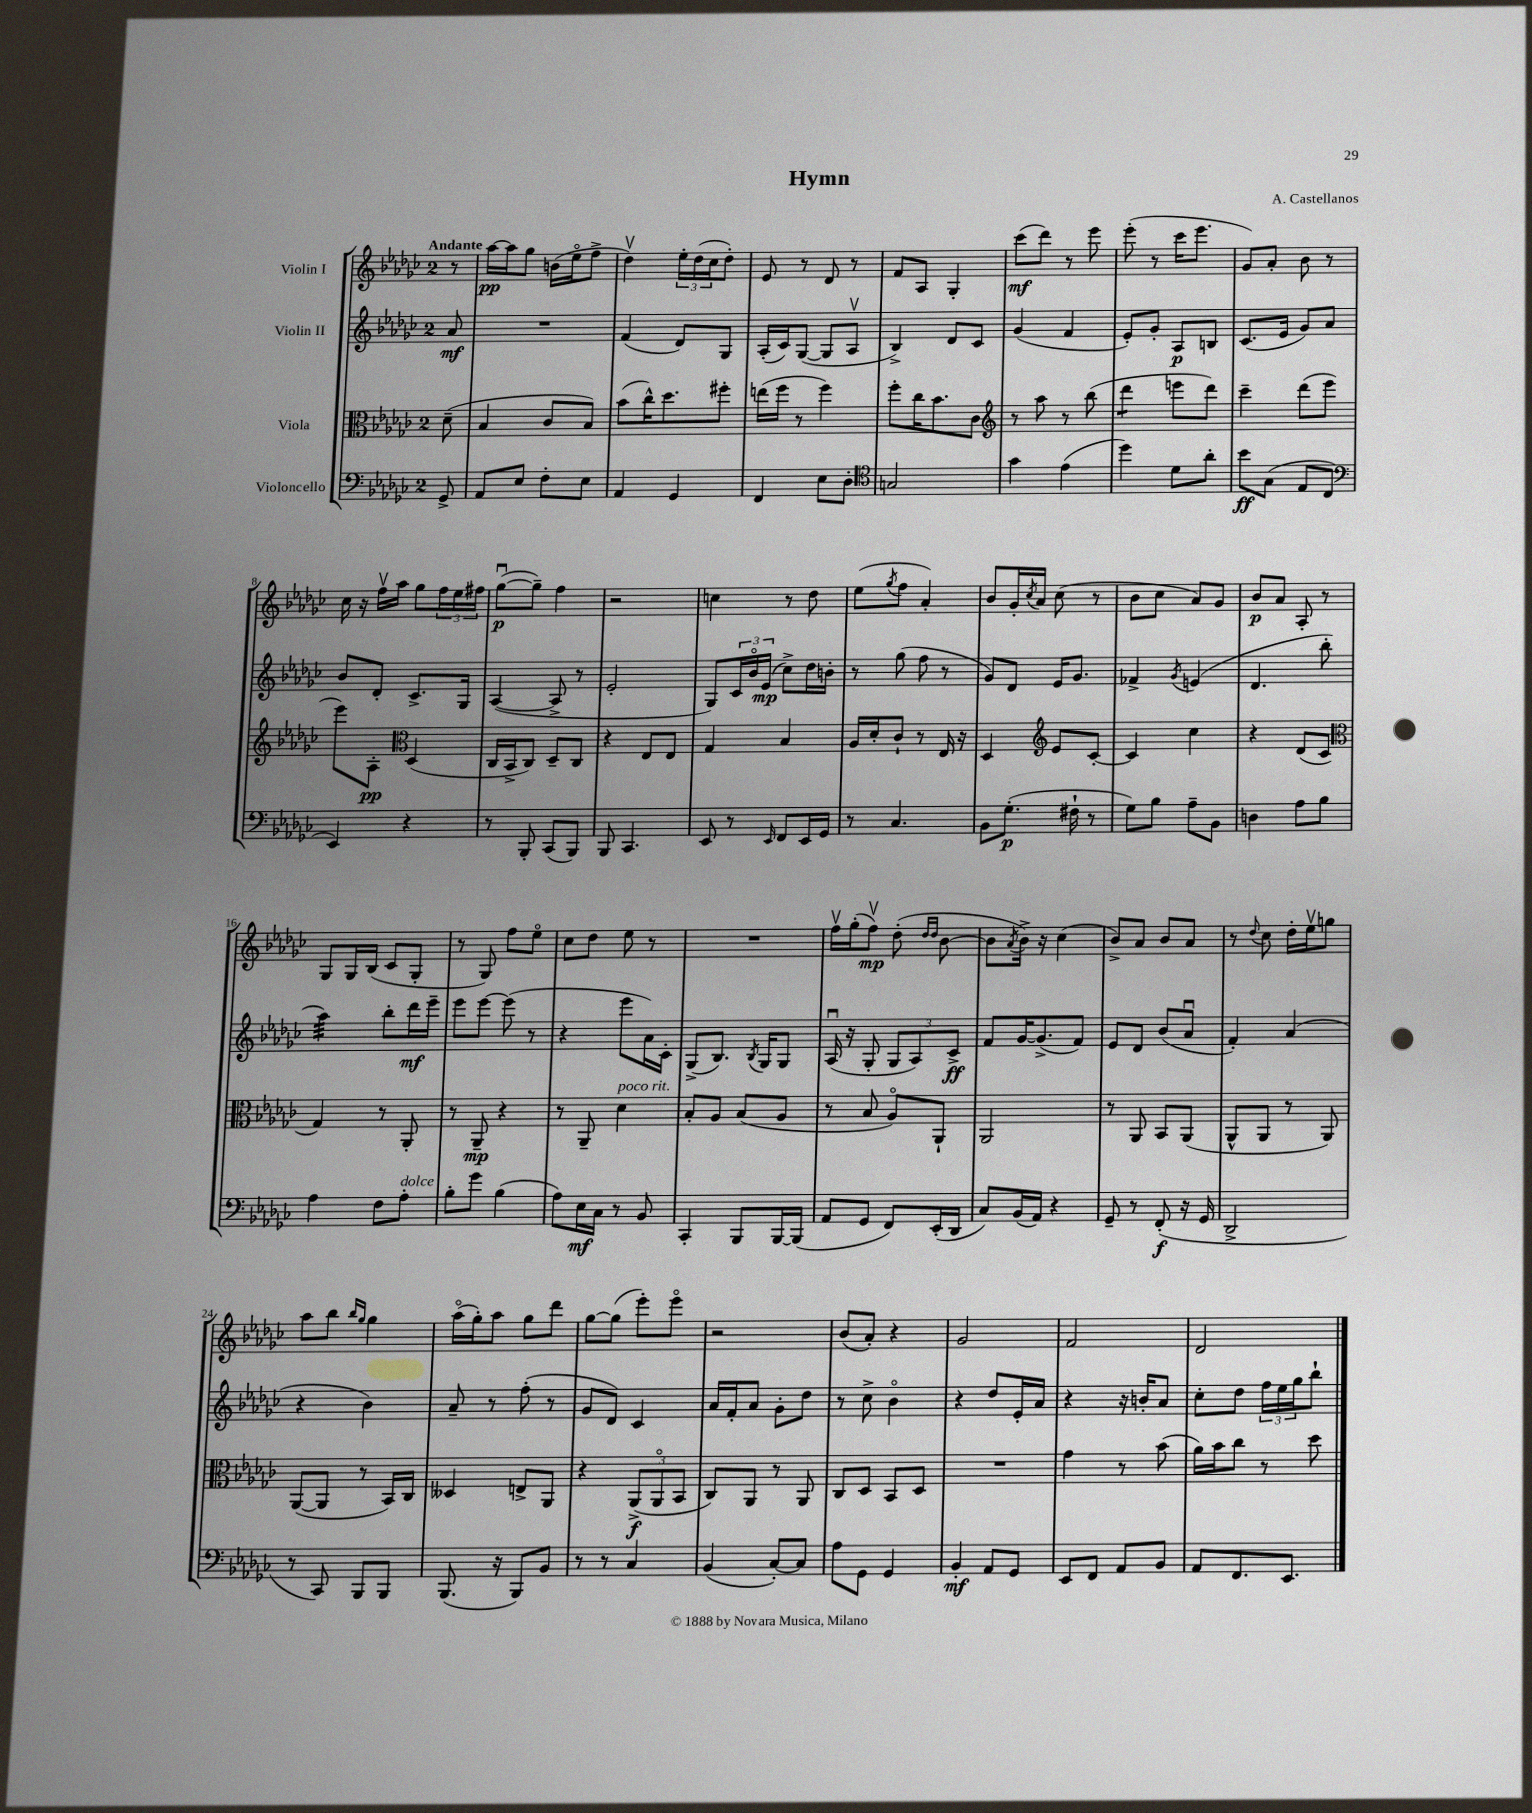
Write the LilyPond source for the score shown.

\header { title = "Hymn" composer = "A. Castellanos" }
<<
\new StaffGroup <<
\new Staff = "s0" \with { instrumentName = "Violin I" } {
    \clef treble \key ges \major \once \override Staff.TimeSignature.style = #'single-digit \time 2/4 \partial 8 \tempo "Andante"
    r8 |
    aes''16~\pp aes''16 ges''8 b'16( ees''16\flageolet f''8-> |
    des''4\upbow) \tuplet 3/2 { ees''16-. des''16( ces''16 } des''8-.) |
    ees'8 r8 des'8 r8 |
    f'8 aes8 ges4-. |
    ces'''8\mf( des'''8) r8 ees'''8 |
    ees'''8-.( r8 ces'''16 ees'''8. |
    ges'8) aes'8-. bes'8 r8 |
    ces''16 r16 f''16\upbow aes''16 ges''8 \tuplet 3/2 { f''16 ees''16 fis''16 } |
    ges''8~\downbow\p( ges''8--) f''4 |
    r2 |
    c''4 r8 des''8 |
    ees''8( \acciaccatura { ges''8 } f''8 aes'4-.) |
    bes'8 ges'16-. \acciaccatura { ces''8 } aes'16 ces''8( r8 |
    bes'8 ces''8 aes'8) ges'8 |
    bes'8\p aes'8 aes8-. r8 |
    ges8 ges16 bes16( ces'8 ges8-. |
    r8 ges8) f''8 ees''8\flageolet |
    ces''8 des''8 ees''8 r8 |
    R2 |
    f''16\upbow ges''16-.( f''8\upbow\mp) des''8-.( \grace { des''16 des''16 } bes'8~ |
    bes'8 \acciaccatura { aes'8 } bes'16->) r16 ces''4( |
    bes'8->) aes'8 bes'8 aes'8 |
    r8 \appoggiatura { des''8 } ces''8 des''16-. ees''16\upbow g''8 |
    aes''8 bes''8 \grace { bes''16 ges''16 } ges''4 |
    aes''16\flageolet( ges''16-.) aes''8 ges''8 des'''8 |
    ges''8~ ges''8( ees'''8-.) ees'''8\flageolet |
    r2 |
    bes'8( aes'8-.) r4 |
    ges'2 |
    f'2 |
    des'2 \bar "|." |
}
\new Staff = "s1" \with { instrumentName = "Violin II" } {
    \clef treble \key ges \major \once \override Staff.TimeSignature.style = #'single-digit \time 2/4 \partial 8
    aes'8\mf |
    R2 |
    f'4( des'8) ges8 |
    aes16-.( ces'16) ges8~( ges8 aes8\upbow |
    bes4->) des'8 ces'8 |
    ges'4( f'4 |
    ees'8-.) ges'8-. aes8\p b8 |
    ces'8.( ees'16 ges'8) aes'8 |
    bes'8 des'8-. ces'8.-> ges16 |
    aes4~( aes8-> r8 |
    ees'2-. |
    ges8) \tuplet 3/2 { ces'16 bes'16\flageolet ees'16\mp( } ces''8->) des''16 b'16-. |
    r8 ges''8( f''8 r8 |
    ges'8) des'8 ees'16 ges'8. |
    fes'4-> \acciaccatura { ges'8 } e'4( |
    des'4. bes''8-. |
    aes''4:32) bes''8-. des'''16\mf ees'''16-- |
    ees'''8 ees'''8~ ees'''8( r8 |
    r4 ees'''8 aes'16) ces'16-. |
    ges8->( bes8.) \acciaccatura { bes8 } ges16 ges8 |
    aes16\downbow( r16 ges8-. \tuplet 3/2 { ges8 aes8) ces'8->\ff } |
    f'8 ges'16~ ges'8.->( f'8) |
    ees'8 des'8 bes'8( aes'8\downbow |
    f'4-.) aes'4( |
    r4 bes'4) |
    aes'8-- r8 f''8-.( r8 |
    ges'8 des'8) ces'4 |
    aes'16 f'16-. aes'8 ges'8-. des''8 |
    r8 ces''8-> bes'4\flageolet |
    r4 des''8 ees'16-. aes'16 |
    r4 r16 b'16-. aes'8 |
    ces''8-. des''8 \tuplet 3/2 { f''16 ees''16 ges''16 } bes''8-! \bar "|." |
}
\new Staff = "s2" \with { instrumentName = "Viola" } {
    \clef alto \key ges \major \once \override Staff.TimeSignature.style = #'single-digit \time 2/4 \partial 8
    des'8--( |
    bes4 ces'8 bes8) |
    bes'8( ces''16-^) des''8. fis''8-. |
    e''16( f''16 r8 f''4) |
    f''8-. ces''16 bes'8. ces'8 |
    \clef treble r8 aes''8 r8 bes''8( |
    des'''4:8 e'''8 des'''8) |
    ces'''4-- des'''8( ees'''8 |
    ees'''8) aes8-.\pp \clef alto des4( |
    ces16 bes,16-> ces8) des8-- ces8 |
    r4 ees8 ees8 |
    ges4 bes4 |
    aes16 des'16-. ces'8-! r8 ees16 r16 |
    des4 \clef treble ees'8 ces'8~-. |
    ces'4 ces''4 |
    r4 des'8( ces'8 |
    \clef alto ges4) r8 aes,8-. |
    r8 aes,8--\mp r4 |
    r8 aes,8-- des'4^\markup { \italic "poco rit." } |
    bes8-. aes8 bes8( aes8 |
    r8 bes8 aes8\flageolet) aes,8-! |
    aes,2 |
    r8 aes,8 bes,8 aes,8( |
    aes,8-^ aes,8 r8 aes,8) |
    aes,8~( aes,8 r8 bes,16) ces16 |
    deses4 e8-> aes,8 |
    r4 \tuplet 3/2 { aes,8->\f( aes,8\flageolet bes,8 } |
    ces8) aes,8 r8 aes,8 |
    ces8 des8 bes,8 des8 |
    R2 |
    ges'4 r8 bes'8( |
    aes'16) bes'16 ces''8 r8 des''8 \bar "|." |
}
\new Staff = "s3" \with { instrumentName = "Violoncello" } {
    \clef bass \key ges \major \once \override Staff.TimeSignature.style = #'single-digit \time 2/4 \partial 8
    ges,8-> |
    aes,8 ees8 f8-. ees8 |
    aes,4 ges,4 |
    f,4 ees8 des8-. |
    \clef tenor g2 |
    ges'4 ees'4( |
    des''4) des'8 aes'8-. |
    bes'8\ff ges8( ees8 ces8 |
    \clef bass ees,4) r4 |
    r8 bes,,8-. ces,8( bes,,8) |
    bes,,8 ces,4. |
    ees,8 r8 \grace { ees,16 } f,8 ees,16 ges,16 |
    r8 ces4. |
    bes,8 ges8.-.\p( fis16-! r8 |
    ges8) bes8 aes8-- bes,8 |
    d4 aes8 bes8 |
    aes4 f8 aes8-.^\markup { \italic "dolce" } |
    bes8-. ges'8 bes4( |
    aes8) ees16\mf ces16 r8 bes,8 |
    ces,4-. bes,,8 bes,,16~ bes,,16( |
    aes,8 ges,8 f,8) ees,16-.( des,16 |
    ces8) bes,16( aes,16) r4 |
    ges,8-- r8 f,8-.\f( r16 ges,16 |
    des,2-> |
    r8 ces,8) bes,,8 bes,,8 |
    bes,,8.( r16 bes,,8) bes,8 |
    r8 r8 ces4 |
    bes,4( ces8~-.) ces8 |
    aes8 ges,8 ges,4 |
    bes,4-.\mf aes,8 ges,8 |
    ees,8 f,8 aes,8 bes,8 |
    aes,8 f,8. ees,8. \bar "|." |
}
>>
>>
